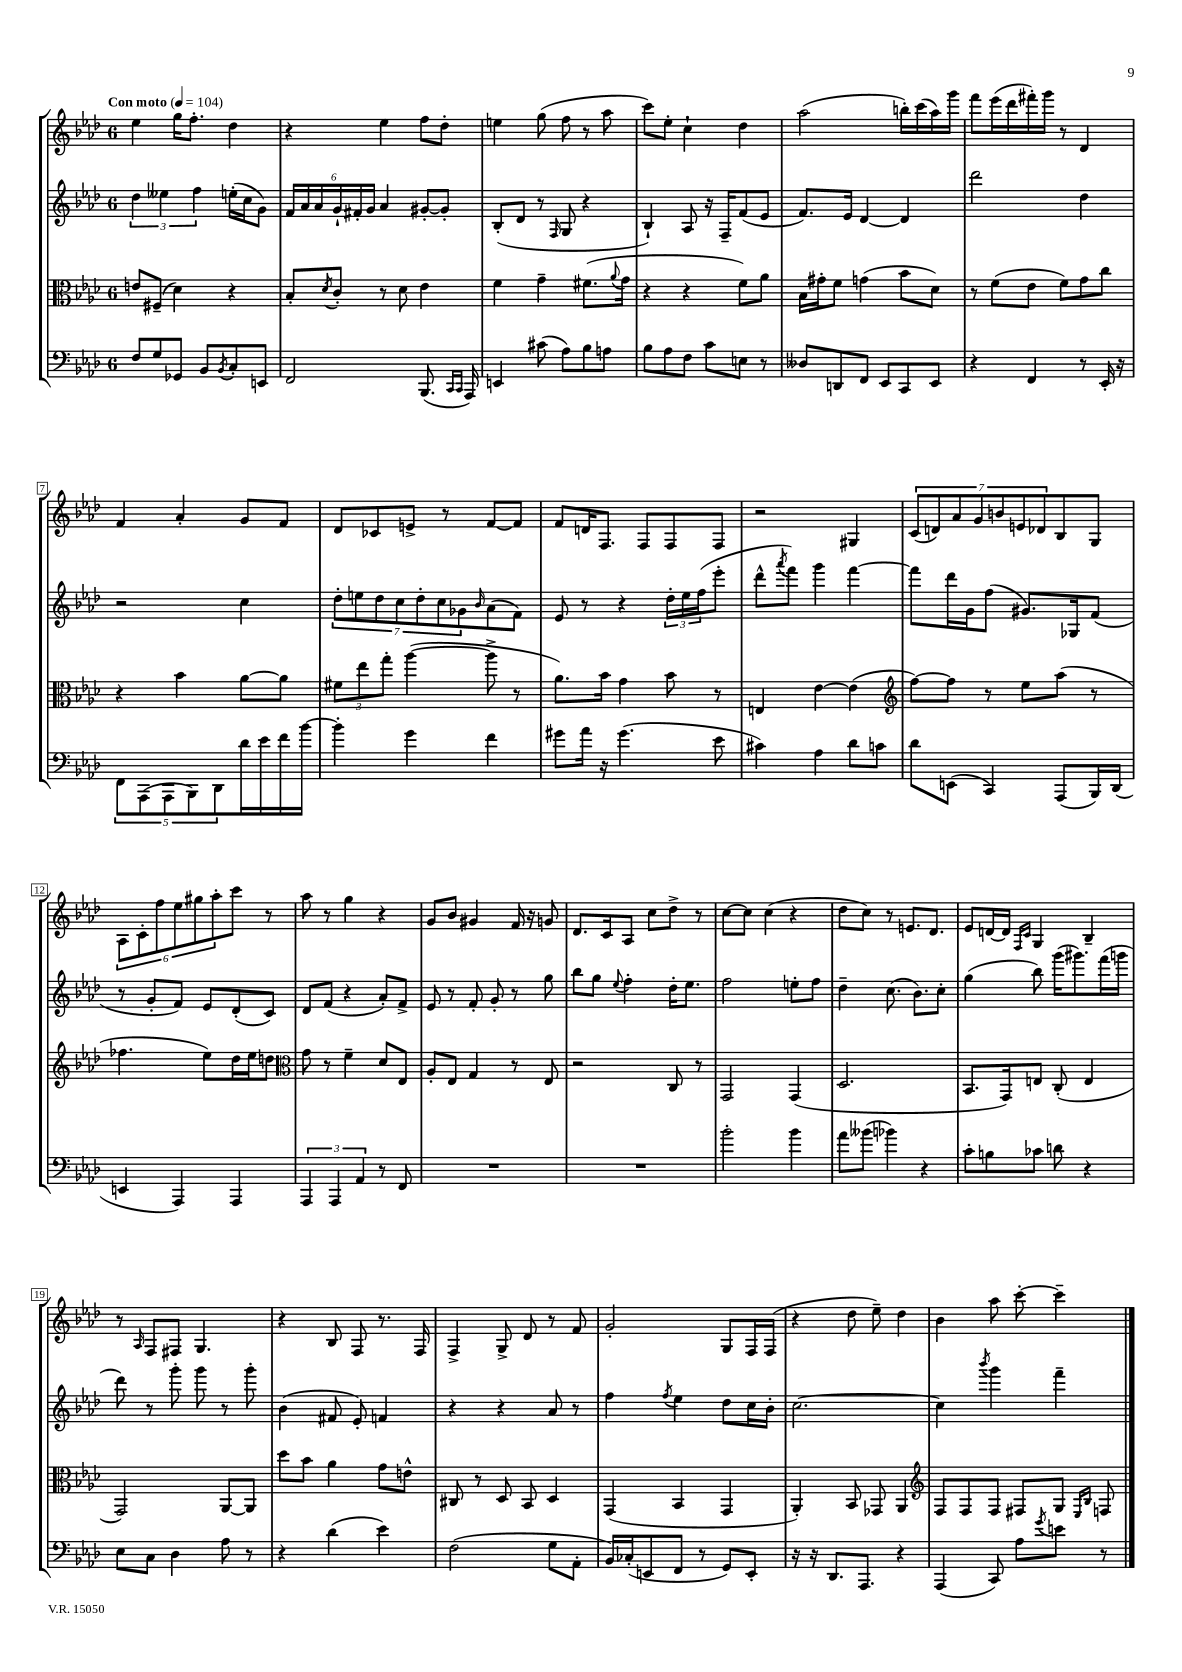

**kern	**kern	**kern	**kern
*part4	*part3	*part2	*part1
*staff4	*staff3	*staff2	*staff1
*clefF4	*clefC3	*clefG2	*clefG2
*k[b-e-a-d-]	*k[b-e-a-d-]	*k[b-e-a-d-]	*k[b-e-a-d-]
*M6/8	*M6/8	*M6/8	*M6/8
*MM104	*MM104	*MM104	*MM104
=1	=1	=1	=1
!	!	!	!LO:TX:a:B:t=Con moto
8F/L	8en/L	6dd-\	4ee-\
8G/	(8F#X~/J	.	.
.	.	6ee--X\	.
8GG-X/J	4d-\)	.	16gg\KL
.	.	.	8.ff'\J
.	.	6ff\	.
8BB-/L	.	.	.
8qBB-/	.	.	.
8C'/	4r	(16een'\LL	4dd-\
.	.	16cc\J	.
8EEn/J	.	8g\J)	.
=2	=2	=2	=2
2FF/	8B-'/L	24f/LL	4r
.	.	24a-/	.
.	.	24a-/	.
.	8qd-/	.	.
.	8c'/J	24g`/	.
.	.	24f#X'/	.
.	.	24g/JJ	.
.	8r	4a-/	4ee-\
.	8d-\	.	.
(8.BBB-/	4e-\	[8g#X'/L	8ff\L
.	.	8g#'/J]	8dd-'\J
16qqCC/LL	.	.	.
16qqCC/JJ	.	.	.
16AAA-/)	.	.	.
=3	=3	=3	=3
4EEn/	4f\	(8B-'/L	4een\
.	.	8d-/J	.
(8c#X\	4g~\	8r	(8gg\
.	.	16qqF/	.
8A-\L)	.	8G/	8ff\
8B-\	(8.f#X\L	4r	8r
8An\J	.	.	8aa-\
.	8qqa-/	.	.
.	16g\Jk	.	.
=4	=4	=4	=4
8B-\L	4r	4B-`/)	8ccc\L)
8A-\	.	.	8ee-'\J
8F\J	4r	8A-/	4cc`\
8c\L	.	16r	.
.	.	16F~/KL	.
8En\J	8f\L)	(8f/	4dd-\
8r	8a-\J	8e-/J	.
=5	=5	=5	=5
8D--X/L	16B-\LL	8.f/L)	(2aa-\
.	16g#X'\J	.	.
8DDn/	8f\J	.	.
.	.	16e-/Jk	.
8FF/J	(4gn\	[4d-/	.
8EE-/L	.	.	.
8CC/	8b-\L	4d-/]	16bbn'\LL)
.	.	.	(16ccc\
8EE-/J	8d-\J)	.	16aa-\)
.	.	.	16ggg\JJ
=6	=6	=6	=6
4r	8r	2ddd-\	8fff\L
.	(8f\L	.	(16eee-\L
.	.	.	16ddd-\
4FF/	8e-\J	.	16fff#X'\)
.	.	.	16ggg\JJ
.	8f\L)	.	8r
8r	8g\	4dd-\	4d-/
16EE-'/	8cc\J	.	.
16r	.	.	.
!!LO:LB:g=z
=7	=7	=7	=7
10FF\L	4r	2r	4f/
(10AAA-\	.	.	.
10AAA-\	.	.	.
.	4b-\	.	4a-'/
10BBB-\)	.	.	.
10DD-\	.	.	.
16d-\L	[8a-\L	4cc\	8g/L
16e-\	.	.	.
16f\	8a-\J]	.	8f/J
[16b-\JJ	.	.	.
=8	=8	=8	=8
4b-'\]	12f#X\L	14dd-'\L	8d-/L
.	.	14een\	.
.	12ee-\	.	.
.	.	.	8c-X/
.	.	14dd-\	.
.	12gg'\J	.	.
.	.	14cc\	.
4g\	([4aa-\	.	8en^/J
.	.	14dd-'\	.
.	.	14cc\	.
.	.	.	8r
.	.	14g-X\	.
.	.	16qqb-/	.
4f\	8aa-^\]	(8a-\	[8f/L
.	8r	8f\J)	8f/J]
=9	=9	=9	=9
8g#X\L	8.a-\L)	8e-/	8f/L
16a-\Jk	.	8r	16dn/K
16r	16b-\Jk	.	8.F/J
(4.g#\	4g\	4r	.
.	.	.	8F/L
.	8b-\	24dd-'\LL	8F/
.	.	24ee-\	.
.	.	(24ff\J	.
8e-\	8r	8eee-'\J	8F/J
=10	=10	=10	=10
4c#X\)	4En/	8ddd-^^\L	2r
.	.	8qaaa-/	.
.	.	8fff\J)	.
4A-\	[4e-\	4ggg\	.
8d-\L	(4e-\]	[4fff\	4G#X/
8cn\J	.	.	.
=11	=11	=11	=11
*	*clefG2	*	*
8d-\L	[8ff\L)	8fff\L]	(14c/L
.	.	.	14dn/)
(8EEn\J	8ff\J]	16ddd-\L	.
.	.	.	14a-/
.	.	16g\J	.
.	.	.	14g/
4CC/)	8r	(8ff\J	.
.	.	.	14bn/
.	.	.	14en/
.	8ee-\L	8.g#X/L)	.
.	.	.	14d-X/
(8AAA-/L	(8aa-\J	.	8B-/
.	.	16G-X/k	.
16BBB-/L)	8r	(8f/J	8G/J
(16DD-/JJ	.	.	.
!!LO:LB:g=z
=12	=12	=12	=12
4EEn/	4.ff-X\	8r	12A-\L
.	.	.	12c'\
.	.	8g'/L	.
.	.	.	12ff\
4AAA-/)	.	8f/J)	12ee-\
.	.	.	12gg#X\
.	8ee-\L)	8e-/L	.
.	.	.	12aa-'\
4AAA-/	16dd-\L	(8d-'/	8ccc\J
.	16ee-\J	.	.
.	8ddn\J	8c/J)	8r
=13	=13	=13	=13
*	*clefC3	*	*
6AAA-/	8g\	8d-/L	8aa-\
.	8r	(8f/J	8r
6AAA-/	.	.	.
.	4f~\	4r	4gg\
6AA-/	.	.	.
8r	8d-/L	8a-'/L)	4r
8FF/	8E-/J	8f^/J	.
=14	=14	=14	=14
2.r	8A-'/L	8e-/	8g/L
.	8E-/J	8r	8b-/J
.	4G/	8f'/	4g#X/
.	.	8g'/	.
.	8r	8r	16f/
.	.	.	16r
.	8E-/	8gg\	8gn/
=15	=15	=15	=15
2.r	2r	8bb-\L	8.d-/L
.	.	8gg\J	.
.	.	.	16c/k
.	.	8qqee-/	.
.	.	4ff'\	8A-/J
.	.	.	8cc\L
.	8C/	16dd-'\KL	8dd-^\J
.	.	8.ee-\J	.
.	8r	.	8r
=16	=16	=16	=16
2b-'\	2GG/	2ff\	[8cc\L
.	.	.	8cc\J]
.	.	.	(4cc\
4b-\	(4GG/	8een'\L	4r
.	.	8ff\J	.
=17	=17	=17	=17
8a-\L	2.D-/	4dd-~\	8dd-\L
(8b--X\J	.	.	8cc\J)
4b-X\)	.	(8.cc\	8r
.	.	.	8.en/L
.	.	8.b-\L)	.
4r	.	.	.
.	.	.	8.d-/J
.	.	8cc'\J	.
=18	=18	=18	=18
8c'\L	8.BB-/L	(4gg\	8e-/L
8Bn\	.	.	[16dn/L
.	16GG/k)	.	16d/JJ]
.	.	.	16qqF/LL
.	.	.	16qqc/JJ
8c-X\J	8En/J	8bb-\)	4G/
8dn\	(8C'/	(16ggg\KL	.
.	.	8.ggg#X\)	.
4r	4E/	.	4B-~/
.	.	(16fff\L	.
.	.	16gggn\JJ	.
!!LO:LB:g=z
=19	=19	=19	=19
8E-\L	2GG/)	8ddd-\)	8r
.	.	.	16qqA-/
8C\J	.	8r	8F/L
4D-\	.	8ggg'\	8F#X/J
.	.	8ggg\	4.G/
8A-\	[8AA-/L	8r	.
8r	8AA-/J]	8ggg'\	.
=20	=20	=20	=20
4r	8dd-\L	(4b-\	4r
.	8b-\J	.	.
(4d-\	4a-\	8f#X/	8B-/
.	.	8e-'/)	8F/
4e-\)	8g\L	4fn/	8.r
.	8en^^\J	.	.
.	.	.	16F/
=21	=21	=21	=21
(2F\	8C#X/	4r	4F^/
.	8r	.	.
.	8D-/	4r	8G^/
.	8BB-/	.	8d-/
8G\L	4D-/	8a-/	8r
8AA-'\J	.	8r	8f/
=22	=22	=22	=22
16BB-/LL)	(4GG/	4ff\	2g'/
(16C-X'/J	.	.	.
8EEn/	.	.	.
.	.	8qff/	.
8FF/J	4BB-/	4ee-\	.
8r	.	.	.
8GG/L)	4GG/	8dd-\L	8G/L
8EE'/J	.	16cc\L	16F/L
.	.	16b-'\JJ	(16F/JJ
=23	=23	=23	=23
16r	4AA-'/)	[2.cc\	4r
16r	.	.	.
8.DD-/L	.	.	.
.	8BB-/	.	8dd-\
8.AAA-/J	.	.	.
.	8GG-X/	.	8ee-~\)
4r	4AA-/	.	4dd-\
=24	=24	=24	=24
*	*clefG2	*	*
(4AAA-/	8F/L	4cc\]	4b-\
.	8F/	.	.
.	.	8qbbb-/	.
8CC/)	8F/J	4ggg\	8aa-\
8A-\L	8F#X/L	.	[8ccc'\
8qg/	.	.	.
8en\J	8G/J	4fff~\	4ccc~\]
.	16qqE-/LL	.	.
.	16qqB-/JJ	.	.
8r	8Fn/	.	.
==	==	==	==
*-	*-	*-	*-
